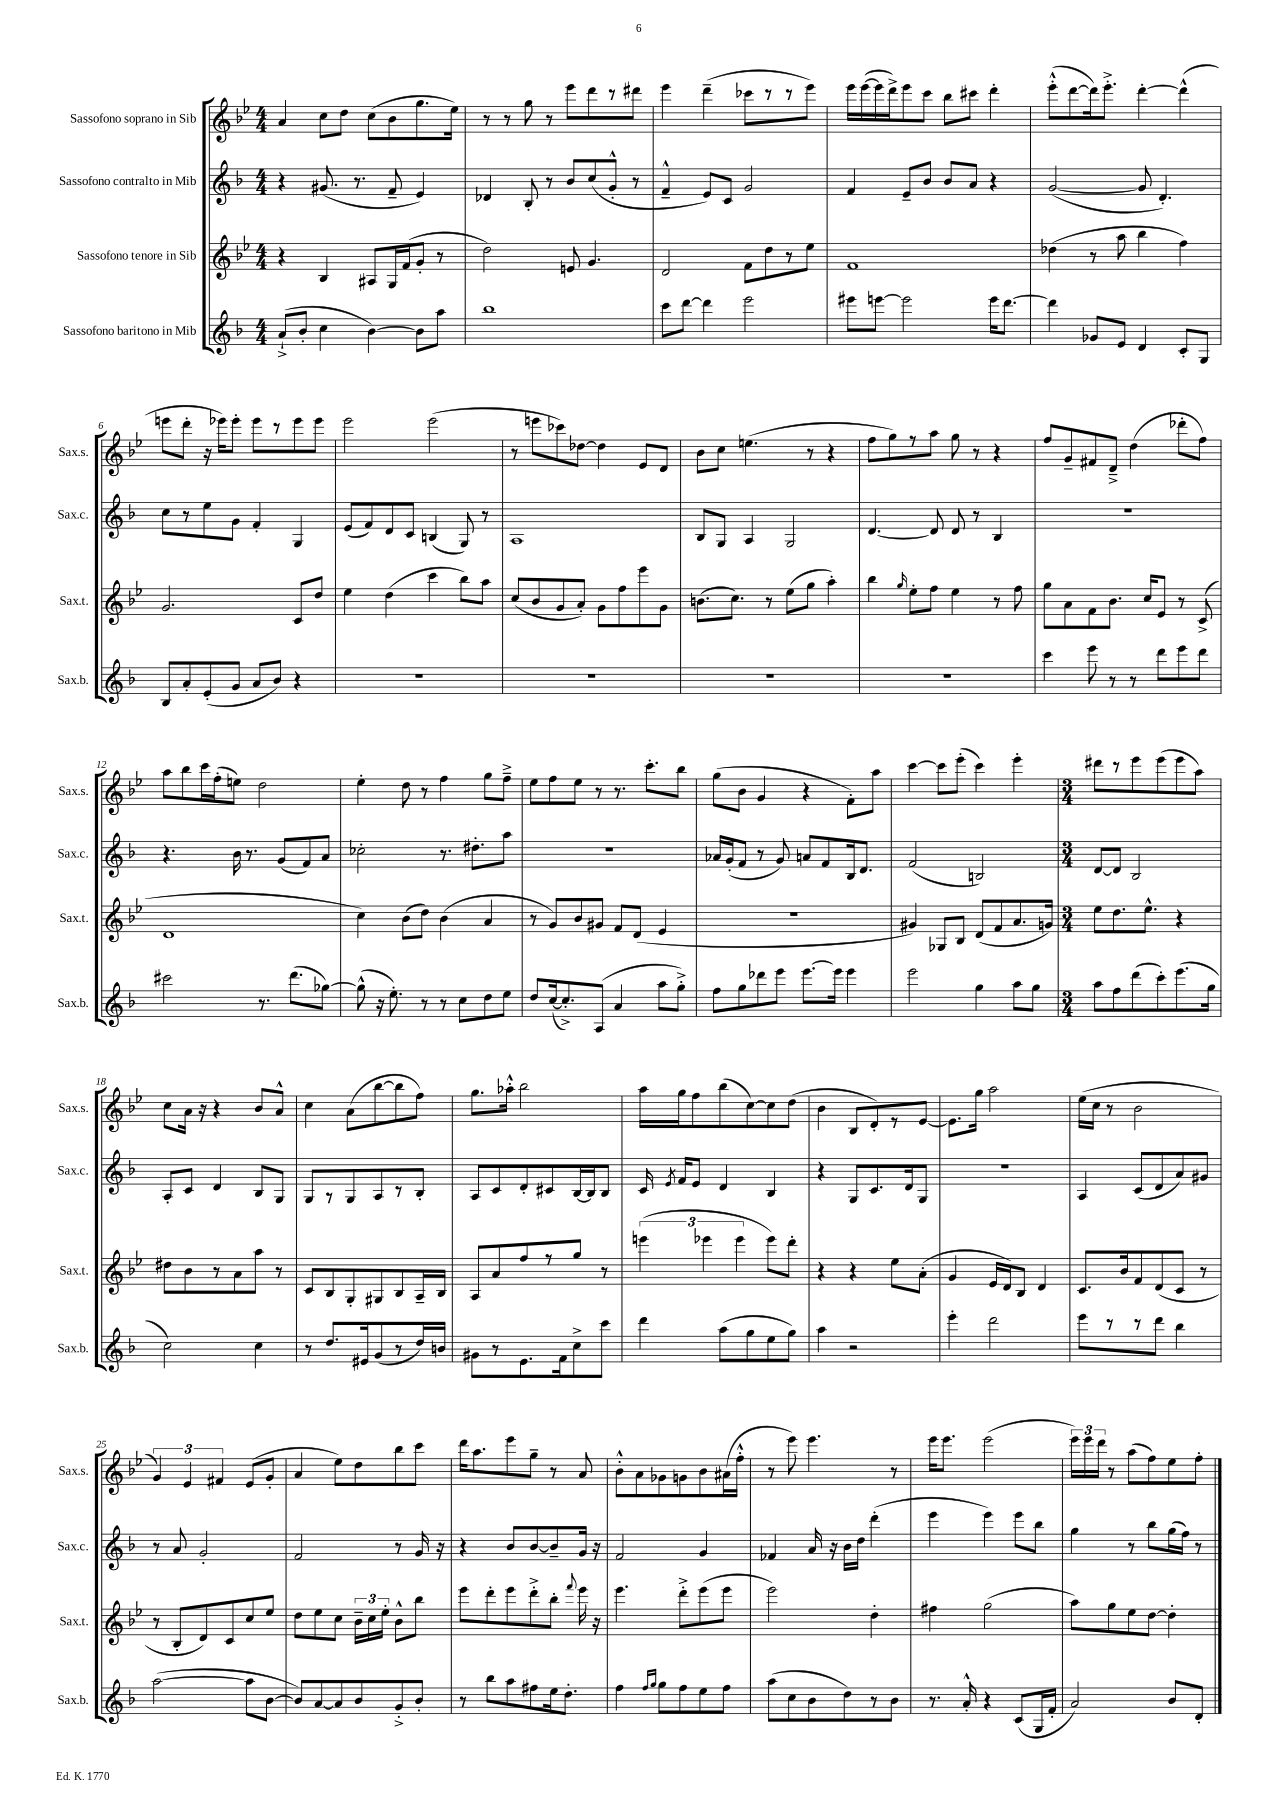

**kern	**kern	**kern	**kern
*part4	*part3	*part2	*part1
*staff4	*staff3	*staff2	*staff1
*I"Sassofono baritono in Mib	*I"Sassofono tenore in Sib	*I"Sassofono contralto in Mib	*I"Sassofono soprano in Sib
*I'Sax.b.	*I'Sax.t.	*I'Sax.c.	*I'Sax.s.
*clefG2	*clefG2	*clefG2	*clefG2
*k[b-]	*k[b-e-]	*k[b-]	*k[b-e-]
*M4/4	*M4/4	*M4/4	*M4/4
=1	=1	=1	=1
(8a`^/L	4r	4r	4a/
8b-'/J	.	.	.
4cc\	4B-/	(8.g#X/	8cc\L
.	.	.	8dd\J
.	.	8.r	.
[4b-\)	8A#X/L	.	(8cc\L
.	16G/L	8f~/	8b-\
.	(16f/J	.	.
8b-\L]	8g'/J	4e/)	8.gg\
8aa\J	8r	.	.
.	.	.	16ee-\Jk)
=2	=2	=2	=2
1bb-	2dd\)	4d-X/	8r
.	.	.	8r
.	.	8B-'/	8gg\
.	.	8r	8r
.	8en/	8b-/L	8eee-\L
.	4.g/	(8cc/	8ddd\
.	.	8g'^^/J	8r
.	.	8r	8ddd#X\J
=3	=3	=3	=3
8ccc\L	2d/	4f~^^/	4eee-\
[8ddd\J	.	.	.
4ddd\]	.	8e/L)	(4ddd~\
.	.	8c/J	.
2eee\	8f\L	2g/	8ccc-X\L
.	8dd\	.	8r
.	8r	.	8r
.	8ee-\J	.	8eee-\J)
=4	=4	=4	=4
8eee#X\L	1f	4f/	16eee-\LL
.	.	.	([16eee-\
[8eeen\J	.	.	16eee-\]
.	.	.	16ddd^\J)
2eee\]	.	8e~/L	8eee-\
.	.	8b-/J	8ccc\J
.	.	8b-/L	8bb-\L
.	.	8a/J	8ccc#X\J
16eee\KL	.	4r	4ddd'\
[8.ddd\J	.	.	.
=5	=5	=5	=5
4ddd\]	(4dd-X\	([2g/	(8eee-'^^\L
.	.	.	[8ddd\
8g-X/L	8r	.	16ddd\k])
.	.	.	8.eee-'^\J
8e/J	8aa\	.	.
4d/	4bb-\	8g/]	[4ddd'\
.	.	4.d'/)	.
8c'/L	4ff\)	.	(4ddd^^\]
8G/J	.	.	.
!!LO:LB:g=z
=6	=6	=6	=6
8B-/L	2.g/	8cc\L	8eeen\L
8a'/	.	8r	8ddd'\J
(8e'/	.	8ee\	16r
.	.	.	16eee-X\KL)
8g/J	.	8g\J	8eee-'\J
8a/L	.	4f'/	8eee-\L
8b-/J)	.	.	8r
4r	8c/L	4G/	8eee-\
.	8dd/J	.	8eee-\J
=7	=7	=7	=7
1r	4ee-\	(8e/L	2eee-\
.	.	8f/)	.
.	(4dd\	8d/	.
.	.	8c/J	.
.	4ccc\	(4Bn/	(2eee-\
.	8bb-\L)	8G/)	.
.	8aa\J	8r	.
=8	=8	=8	=8
1r	(8cc/L	1A	8r
.	8b-/	.	8eeen\L
.	8g/	.	8ccc-X\)
.	8a'/J)	.	[8dd-X\J
.	8g\L	.	4dd-\]
.	8ff\	.	.
.	8eee-\	.	8e-/L
.	8g\J	.	8d/J
=9	=9	=9	=9
1r	(8.bn\L	8B-/L	8b-\L
.	.	8G/J	8cc\J
.	8.cc\J)	.	.
.	.	4A/	(4.een\
.	8r	.	.
.	(8ee-\L	2G/	.
.	8gg\J	.	8r
.	4aa'\)	.	4r
=10	=10	=10	=10
1r	4bb-\	[4.d/	8ff\L
.	.	.	8gg\)
.	16qqgg/	.	.
.	8ee-'\L	.	8r
.	8ff\J	8d/]	8aa\J
.	4ee-\	8d/	8gg\
.	.	8r	8r
.	8r	4B-/	4r
.	8ff\	.	.
=11	=11	=11	=11
4ccc\	8gg\L	1r	8ff/L
.	8a\	.	8g~/
8eee\	8f\	.	8f#X/
8r	8.b-\J	.	8d~^/J
8r	.	.	(4dd\
.	16cc/KL	.	.
8ddd\L	8e-/J	.	.
8eee\	8r	.	8ddd-X'\L
8ddd\J	(8c^/	.	8ff\J)
!!LO:LB:g=z
=12	=12	=12	=12
2ccc#X\	1d	4.r	8aa\L
.	.	.	8bb-\
.	.	.	16ccc\L
.	.	.	(16ff'\J
.	.	16b-\	8een\J)
.	.	8.r	.
8.r	.	.	2dd\
.	.	(8g/L	.
(8.ddd\L	.	.	.
.	.	8f/)	.
[8gg-X\J)	.	8a/J	.
=13	=13	=13	=13
(8gg-^^\]	4cc\)	2cc-X'\	4ee-'\
16r	.	.	.
8.ee'\)	.	.	.
.	(8b-\L	.	8dd\
8r	8dd\J)	.	8r
8r	(4b-\	8.r	4ff\
8cc\L	.	.	.
.	.	8.dd#X'\L	.
8dd\	4a/	.	8gg\L
8ee\J	.	8aa\J	8ff~^\J
=14	=14	=14	=14
8dd/L	8r	1r	8ee-\L
([16cc/k	8g/L)	.	8ff\
8.cc'^/])	.	.	.
.	8b-/	.	8ee-\J
(8A/J	8g#X/J	.	8r
4a/	8f/L	.	8.r
.	(8d/J	.	.
.	.	.	8.ccc'\L
8aa\L	4e-/	.	.
8gg'^\J)	.	.	8bb-\J
=15	=15	=15	=15
8ff\L	1r	16a-X/LL	(8gg\L
.	.	(16g'/J	.
8gg\	.	8f/J	8b-\J
8ddd-X\	.	8r	4g/
8eee\J	.	8g/)	.
[8.eee\L	.	8an/L	4r
.	.	8f/	.
16eee\Jk]	.	.	.
4eee\	.	16B-/k	8f'\L)
.	.	8.d/J	.
.	.	.	8aa\J
=16	=16	=16	=16
2eee\	4g#X/)	(2f/	[4ccc\
.	8G-X/L	.	8ccc\L]
.	8B-/J	.	(8eee-'\J
4gg\	(8d/L	2Bn/)	4ccc\)
.	8f/	.	.
8aa\L	8.a/	.	4eee-'\
8gg\J	.	.	.
.	16gn/Jk)	.	.
=17	=17	=17	=17
*M3/4	*M3/4	*M3/4	*M3/4
8aa\L	8ee-\L	[8d/L	8ddd#X\L
8ff\	8.dd\	8d/J]	8r
(8ddd\	.	2B-/	8eee-\
.	8.ee-^^\J	.	.
8ccc'\)	.	.	(8eee-\
(8.eee\	4r	.	8eee-\
.	.	.	8aa\J)
16gg\Jk	.	.	.
!!LO:LB:g=z
=18	=18	=18	=18
2cc\)	8dd#X\L	8A'/L	8cc\L
.	8b-\	8c/J	16a\Jk
.	.	.	16r
.	8r	4d/	4r
.	8a\	.	.
4cc\	8aa\J	8B-/L	8b-/L
.	8r	8G/J	8a^^/J
=19	=19	=19	=19
8r	8c/L	8G/L	4cc\
8.dd/L	8B-/	8r	.
.	8G'/	8G/	(8a\L
16e#X/k	.	.	.
(8g/	8G#X/	8A/	[8bb-\
8r	8B-/	8r	8bb-\]
16dd/L)	16A~/L	8B-'/J	8ff\J)
16bn/JJ	16B-/JJ	.	.
=20	=20	=20	=20
8g#X\L	8A/L	8A/L	8.gg\L
8r	8a/	8c/	.
.	.	.	16aa-X'^^\Jk
8.e\	8ff/	8d'/	2bb-\
.	8r	8c#X/	.
16f\k	.	.	.
8cc^\	8gg/J	[16B-/L	.
.	.	16B-/J]	.
8ccc\J	8r	8B-/J	.
=21	=21	=21	=21
4ddd\	(6eeen\	16c/	16aa\LL
.	.	8qe/	.
.	.	16f/KL	16gg\J
.	.	8e/J	8ff\
.	6eee-X\	.	.
(8aa\L	.	4d/	(8bb-\
.	6eee-\	.	.
8gg\	.	.	[8cc\)
8ee\	8eee-\L)	4B-/	8cc\]
8gg\J)	8ddd'\J	.	(8dd\J
=22	=22	=22	=22
4aa\	4r	4r	4b-\
2r	4r	8G/L	8B-/L
.	.	8.c/	8d'/)
.	8ee-\L	.	8r
.	.	16d/k	.
.	(8a'\J	8G/J	[8e-/J
=23	=23	=23	=23
4eee'\	4g/	2.r	8.e-\L]
.	.	.	16gg\Jk
2ddd\	16e-/LL	.	2aa\
.	16d/J)	.	.
.	8B-/J	.	.
.	4d/	.	.
=24	=24	=24	=24
8eee\L	8.c/L	4A/	(16ee-\LL
.	.	.	16cc\JJ
8r	.	.	8r
.	16b-/k	.	.
8r	8f/	(8c/L	2b-\
8ddd\J	(8d/	8d/	.
4bb-\	8c/J	8a/)	.
.	8r	8g#X/J	.
!!LO:LB:g=z
=25	=25	=25	=25
([2aa\	8r	8r	6g/)
.	8B-'/L	8a/	.
.	.	.	6e-/
.	8d/)	2g'/	.
.	.	.	6f#X/
.	8c/	.	.
8aa\L]	8cc/	.	(8e-/L
[8b-\J	8ee-/J	.	8g'/J
=26	=26	=26	=26
8b-/L])	8dd\L	2f/	4a/
[8a/	8ee-\	.	.
8a/]	8cc\J	.	8ee-\L)
8b-/	24b-~\LL	.	8dd\
.	24cc\	.	.
.	24ee-'\JJ	.	.
8g'^/	8b-^^\L	8r	8bb-\
8b-'/J	8bb-\J	16g/	8ccc\J
.	.	16r	.
=27	=27	=27	=27
8r	8eee-\L	4r	16ddd\KL
.	.	.	8.aa\
8bb-\L	8ddd'\	.	.
8aa\	8eee-\	8b-/L	8eee-\
8ff#X\	8ddd'^\	[8b-/	8gg~\J
16ee\k	8bb-'\J	8b-~/]	8r
8.dd'\J	.	.	.
.	8qqfff/	.	.
.	16eee-\	16g/Jk	8a/
.	16r	16r	.
=28	=28	=28	=28
4ff\	4.eee-\	2f/	8b-'^^\L
.	.	.	8a\
16qqff/LL	.	.	.
16qqgg/JJ	.	.	.
8gg\L	.	.	8g-X\
8ff\	8ddd'^\L	.	8gn\
8ee\	(8eee-\	4g/	8b-\
8ff\J	8eee-\J	.	(16a#X\L
.	.	.	16ff'^^\JJ
=29	=29	=29	=29
(8aa\L	2eee-\)	4f-X/	8r
8cc\	.	.	8eee-\)
8b-\	.	16a/	4.eee-\
.	.	16r	.
8dd\)	.	16b-\LL	.
.	.	16dd\JJ	.
8r	4dd'\	(4ddd'\	.
8b-\J	.	.	8r
=30	=30	=30	=30
8.r	4ff#X\	4eee\	16eee-\KL
.	.	.	8.eee-\J
16a'^^/	.	.	.
4r	(2gg\	4eee\)	(2eee-\
(8c/L	.	8eee\L	.
16G/L	.	8bb-\J	.
16f'/JJ	.	.	.
=31	=31	=31	=31
2a/)	8aa\L)	4gg\	24eee-\LL)
.	.	.	24eee-\
.	.	.	24ddd\JJ
.	8gg\	.	8r
.	8ee-\	8r	(8aa\L
.	[8dd\J	8bb-\L	8ff\)
8b-/L	4dd'\]	(16gg\L	8ee-\
.	.	16ff\JJ)	.
8d'/J	.	8r	8ff'\J
==	==	==	==
*-	*-	*-	*-
